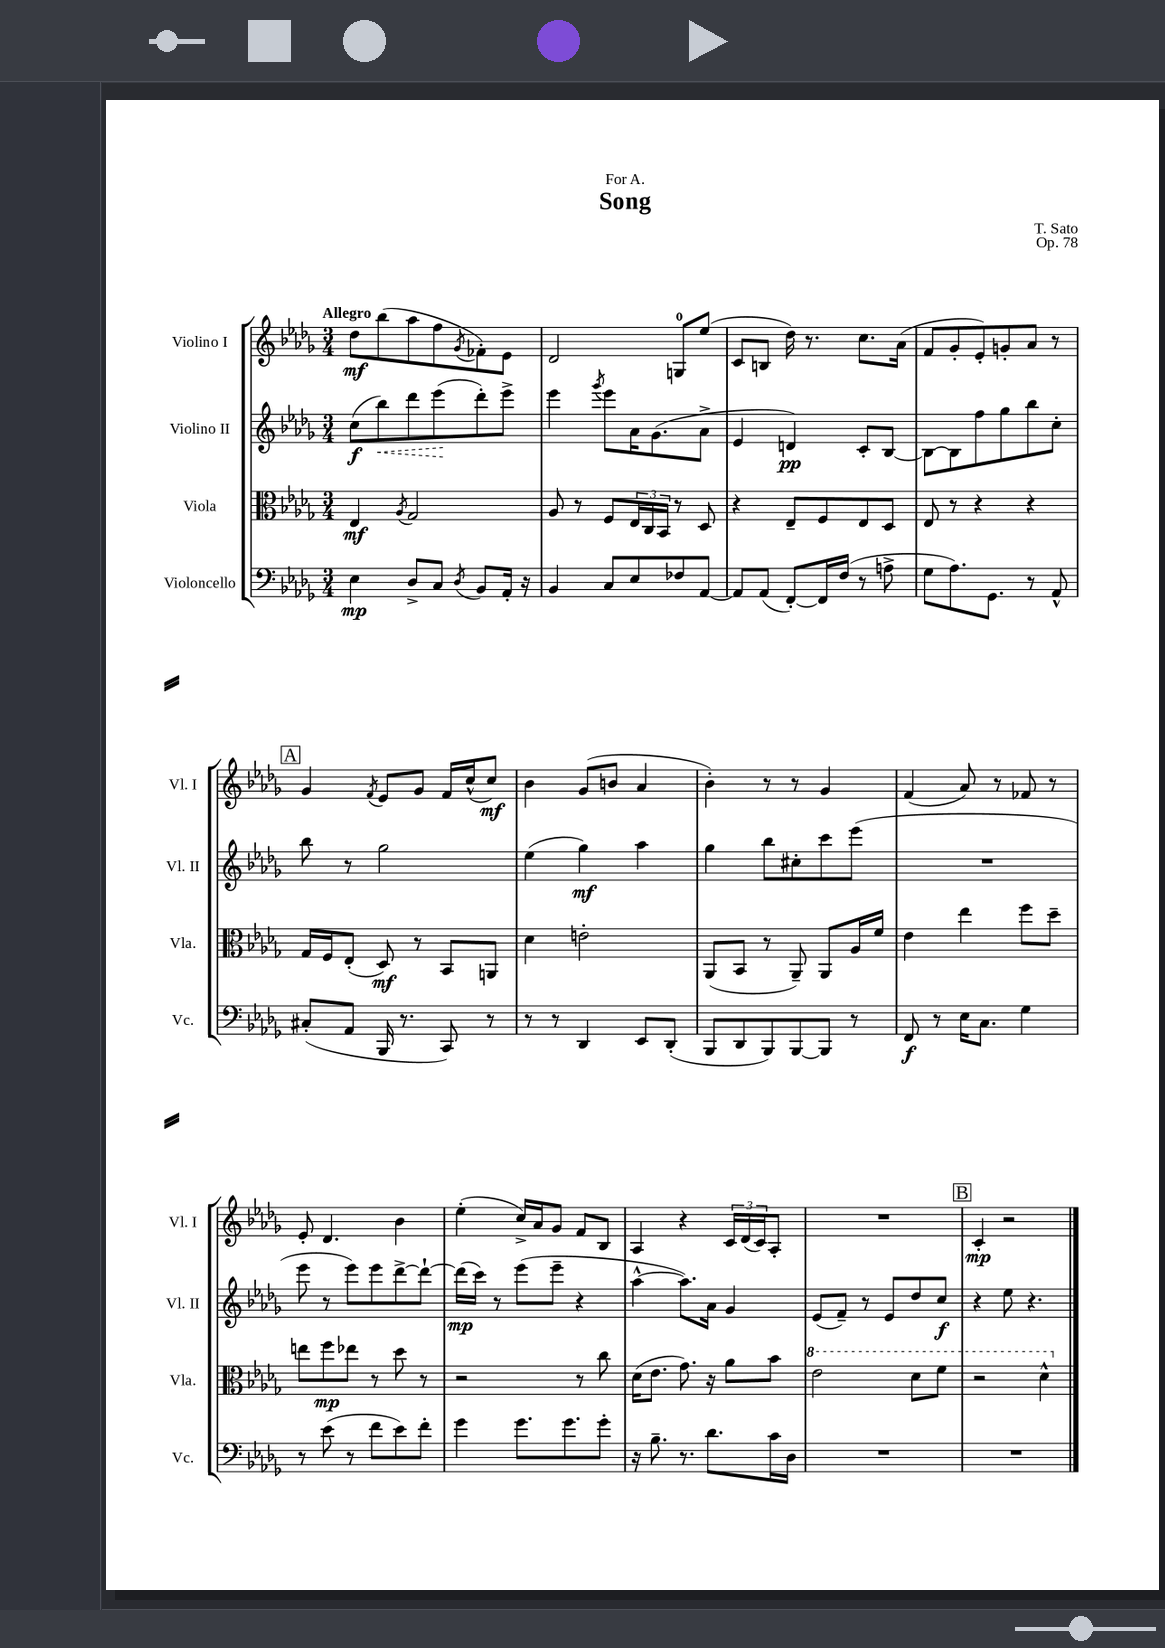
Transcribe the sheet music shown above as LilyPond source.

\header { title = "Song" composer = "T. Sato" dedication = "For A." opus = "Op. 78" }
<<
\new StaffGroup <<
\new Staff = "s0" \with { instrumentName = "Violino I" shortInstrumentName = "Vl. I" } {
    \clef treble \key des \major \numericTimeSignature \time 3/4 \tempo "Allegro"
    des''8\mf bes''8( aes''8 f''8 \acciaccatura { ges'8 } fes'8-.) ees'8 |
    des'2 g8-0 ees''8( |
    c'8 b8 des''16) r8. c''8. aes'16( |
    f'8 ges'8-. ees'8-.) g'8-. aes'8 r8 |
    \mark \markup { \box "A" } ges'4 \acciaccatura { f'8 } ees'8 ges'8 f'16 c''16-^( c''8\mf) |
    bes'4 ges'8( b'8 aes'4 |
    bes'4-.) r8 r8 ges'4 |
    f'4( aes'8) r8 fes'8 r8 |
    ees'8-. des'4. bes'4 |
    ees''4-.( c''16->) aes'16 ges'8 f'8 bes8 |
    aes4 r4 \tuplet 3/2 { c'16 des'16( c'16) } aes8-. |
    R2. |
    \mark \markup { \box "B" } c'4-.\mp r2 \bar "|." |
}
\new Staff = "s1" \with { instrumentName = "Violino II" shortInstrumentName = "Vl. II" } {
    \clef treble \key des \major \numericTimeSignature \time 3/4
    c''8\f( \once \override Hairpin.style = #'dashed-line bes''8\<) des'''8 ees'''8\!( des'''8-.) ees'''8-> |
    ees'''4 \acciaccatura { ges'''8 } ees'''8 aes'16 ges'8.( aes'8-> |
    ees'4 d'4\pp) c'8-. bes8~ |
    bes8~ bes8 f''8 ges''8 bes''8 c''8-. |
    \mark \markup { \box "A" } bes''8 r8 ges''2 |
    ees''4( ges''4\mf) aes''4 |
    ges''4 bes''8 cis''8-. c'''8 ees'''8( |
    R2. |
    ees'''8 r8 ees'''8) ees'''8 des'''8~-> des'''8~-! |
    des'''16\mp( c'''16) r8 ees'''8( ees'''8-- r4 |
    aes''4~-^ aes''8.) aes'16 ges'4 |
    ees'8( f'8--) r8 ees'8 des''8 c''8\f |
    \mark \markup { \box "B" } r4 ees''8 r4. \bar "|." |
}
\new Staff = "s2" \with { instrumentName = "Viola" shortInstrumentName = "Vla." } {
    \clef alto \key des \major \numericTimeSignature \time 3/4
    ees4\mf \acciaccatura { aes8 } ges2 |
    aes8 r8 f8 \tuplet 3/2 { ees16 c16 bes,16 } r8 des8 |
    r4 ees8-- f8 ees8 des8 |
    ees8 r8 r4 r4 |
    \mark \markup { \box "A" } ges16 f16 ees8-.( des8\mf) r8 bes,8 a,8 |
    des'4 e'2-. |
    aes,8( bes,8 r8 aes,8--) aes,8 aes16 f'16 |
    ees'4 ees''4 f''8 des''8-- |
    e''8 f''8\mp ees''8 r8 des''8 r8 |
    r2 r8 c''8 |
    des'16( ees'8. ges'8.) r16 aes'8 bes'8 |
    \ottava #1 ees''2 des''8 f''8 |
    \mark \markup { \box "B" } r2 des''4-^ \ottava #0 \bar "|." |
}
\new Staff = "s3" \with { instrumentName = "Violoncello" shortInstrumentName = "Vc." } {
    \clef bass \key des \major \numericTimeSignature \time 3/4
    ees4\mp des8-> c8 \acciaccatura { des8 } bes,8 aes,16-. r16 |
    bes,4 c8 ees8 fes8 aes,8~ |
    aes,8 aes,8( f,8~-.) f,16 f16( r8 a8-> |
    ges8 aes8.) ges,8. r8 aes,8-^ |
    \mark \markup { \box "A" } cis8-.( aes,8 bes,,16 r8. c,8) r8 |
    r8 r8 des,4 ees,8 des,8-.( |
    bes,,8 des,8 bes,,8) bes,,8~ bes,,8 r8 |
    f,8\f r8 ees16 c8. ges4 |
    r8 ees'8( r8 f'8 ees'8) f'8-. |
    ges'4 ges'8. ges'8. ges'8-. |
    r16 bes8.-- r8. des'8. c'16 des16 |
    R2. |
    \mark \markup { \box "B" } R2. \bar "|." |
}
>>
>>
\layout { \context { \Score \remove "Bar_number_engraver" } }
